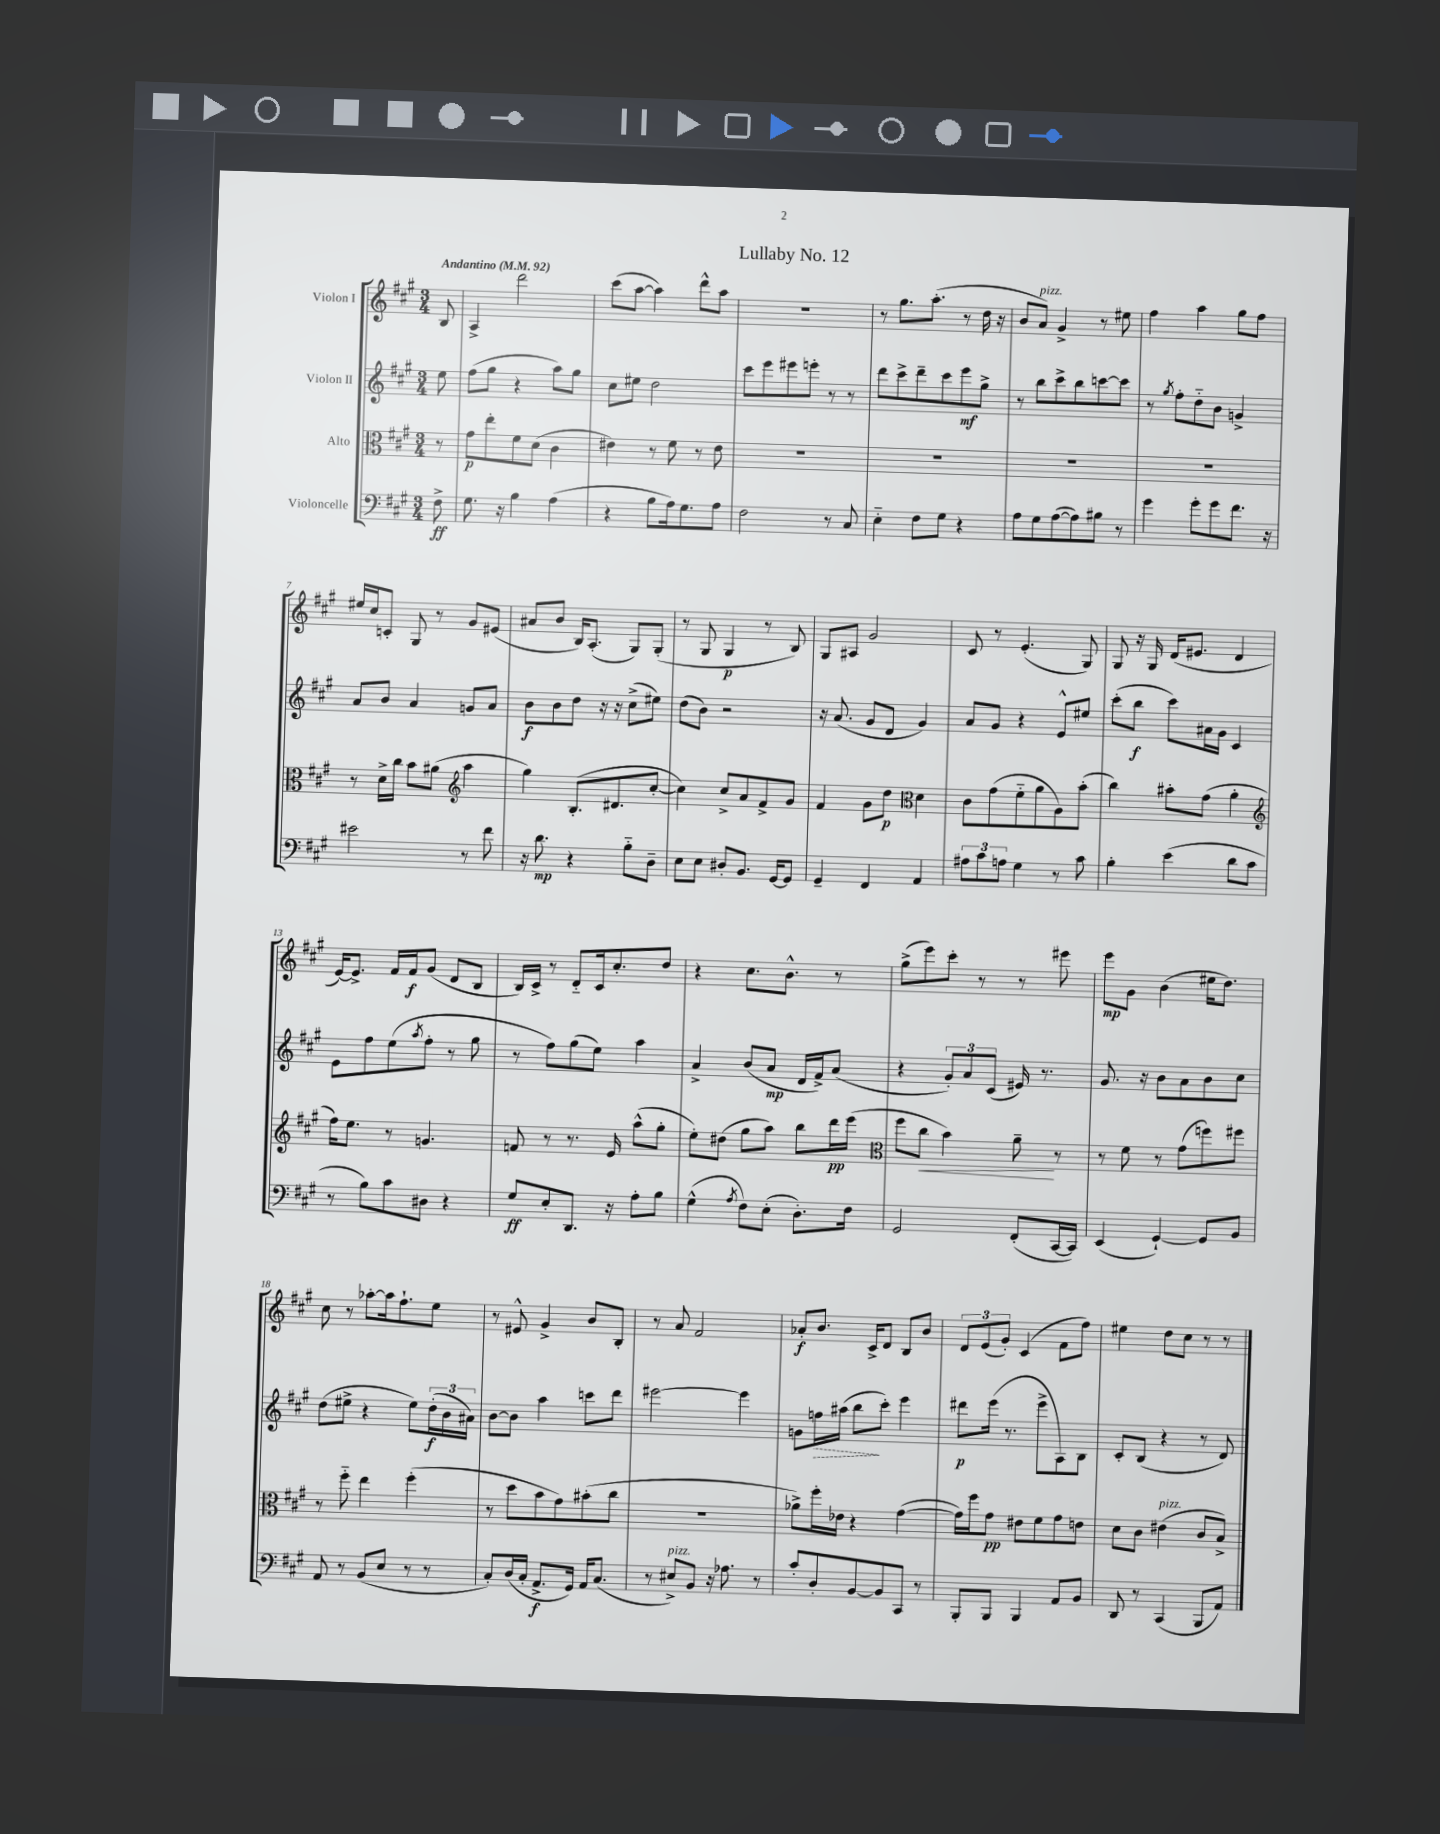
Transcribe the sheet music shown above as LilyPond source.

\header { title = "Lullaby No. 12" }
<<
\new StaffGroup <<
\new Staff = "s0" \with { instrumentName = "Violon I" } {
    \clef treble \key a \major \numericTimeSignature \time 3/4 \partial 8 \tempo "Andantino" 4 = 92
    b8 |
    a4-> d'''2 |
    cis'''8( a''8~ a''4) d'''8-^ a''8 |
    R2. |
    r8 gis''8. a''8.-.( r8 d''16 r16 |
    b'8 a'8^\markup { \italic "pizz." }) gis'4-> r8 eis''8 |
    fis''4 a''4 gis''8 fis''8 |
    eis''16 cis''16 c'8-. gis8 r8 gis'8 eis'8( |
    ais'8 b'8 b16) a8.-.( gis8) gis8-.( |
    r8 gis8 gis4\p r8 b8) |
    gis8 ais8 gis'2 |
    cis'8 r8 e'4.-.( gis8) |
    gis8 r16 gis16 d'16( eis'8. d'4 |
    e'16~) e'8.-> fis'16 fis'16\f gis'8( d'8 b8 |
    b16) cis'16-> r8 d'8-_ cis'16 cis''8.-. d''8 |
    r4 cis''8. b'8.-^ r8 |
    gis''8->( e'''8) cis'''8-. r8 r8 eis'''8 |
    e'''8\mp gis'8 b'4( eis''16 d''8.) |
    cis''8 r8 aes''8~-. aes''16 fis''8.-! e''8 |
    r8 eis'8-^ gis'4-> b'8 b8-. |
    r8 a'8 fis'2 |
    aes'8-.\f b'8. cis'16-> d'8 b8 b'8 |
    \tuplet 3/2 { d'8 e'8( gis'8-.) } cis'4( fis'8 fis''8) |
    eis''4 d''8 cis''8 r8 r8 \bar "|." |
}
\new Staff = "s1" \with { instrumentName = "Violon II" } {
    \clef treble \key a \major \numericTimeSignature \time 3/4 \partial 8
    e''8 |
    fis''8( gis''8 r4 a''8) gis''8 |
    cis''8 eis''8 d''2 |
    cis'''8 e'''8 eis'''8 e'''8-. r8 r8 |
    d'''8 cis'''8-> d'''8-- cis'''8 e'''8\mf gis''8-> |
    r8 b''8 cis'''8-> b''8 c'''8~ c'''8 |
    r8 \acciaccatura { gis''8 } fis''8-. d''8-_ b'8 g'4-> |
    a'8 b'8 a'4 g'8 a'8 |
    b'8\f b'8 d''8 r16 r16 cis''8->( eis''8) |
    d''8( b'8) r2 |
    r16 a'8.( gis'8 d'8 gis'4) |
    a'8 gis'8 r4 e'8-^ eis''8 |
    cis'''8-.( b''8\f cis'''8) ais'16 gis'16 cis'4 |
    e'8 fis''8 e''8( \acciaccatura { a''8 } fis''8-. r8 gis''8 |
    r8 fis''8) gis''8( e''8) a''4 |
    a'4-> b'8( a'8\mp d'16 fis'16->) a'8( |
    r4 \tuplet 3/2 { gis'8-.) a'8 cis'8( } eis'16) r8. |
    gis'8. r16 b'8 a'8 b'8 cis''8 |
    d''8( eis''8-> r4 eis''8) \tuplet 3/2 { d''16-.\f( b'16 ais'16) } |
    b'8~ b'8 a''4 c'''8 d'''8 |
    eis'''2~ eis'''4 |
    g'8 \once \override Hairpin.style = #'dashed-line f''16\> ais''16( b''8\! cis'''8-.) e'''4 |
    dis'''8\p e'''16( r8. e'''8-> a8) b8 |
    cis'8-. b8( r4 r8 d'8) \bar "|." |
}
\new Staff = "s2" \with { instrumentName = "Alto" } {
    \clef alto \key a \major \numericTimeSignature \time 3/4 \partial 8
    r8 |
    gis'8\p e''8-. fis'8 d'8( cis'4 |
    eis'4) r8 fis'8 r8 eis'8 |
    R2. |
    R2. |
    R2. |
    R2. |
    r8 d'16-> cis''16 b'8 ais'8( \clef treble a''4 |
    gis''4) b8.-.( dis'8. cis''8~-. |
    cis''4) cis''8-> a'8 fis'8-> gis'8 |
    fis'4 gis'8 d''8\p \clef alto d'4 |
    cis'8 gis'8( fis'8-_ a'8 a8) b'8-.( |
    cis''4) bis'8-. gis'8( a'4-. |
    \clef treble fis''16) e''8. r8 g'4. |
    f'8 r8 r8. e'16 a''8-^( gis''8-. |
    e''8-.) dis''8( gis''8 a''8) b''8 d'''16\pp e'''16( |
    \clef alto fis''8 cis''8\< b'4) a'8--\! r8 |
    r8 fis'8 r8 gis'8( f''8) fis''8 |
    r8 fis''8-_ e''4 fis''4-.( |
    r8 d''8 b'8 gis'8) bis'8-.( cis''8 |
    R2. |
    aes'8->) fis''16-. ees'16 r4 gis'4~( |
    gis'16) fis''16 gis'8\pp eis'8 fis'8 gis'8 e'8 |
    d'8 cis'8 eis'4^\markup { \italic "pizz." }( cis'8 b8->) \bar "|." |
}
\new Staff = "s3" \with { instrumentName = "Violoncelle" } {
    \clef bass \key a \major \numericTimeSignature \time 3/4 \partial 8
    fis8->\ff |
    gis8. r16 b4 a4( |
    r4 b8 a16) gis8. a8 |
    fis2 r8 cis8 |
    e4-_ fis8 gis8 r4 |
    a8 gis8 a8~( a8) bis8 r8 |
    gis'4 gis'8-. gis'8 fis'8. r16 |
    eis'2 r8 fis'8 |
    r16 d'8.\mp r4 b8-_ d8-- |
    e8 e8 dis8-. b,8. gis,16~ gis,8 |
    gis,4-- fis,4 a,4 |
    \tuplet 3/2 { ais8 cis'8 a8 } gis4 r8 cis'8 |
    b4-. e'4( d'8 cis'8 |
    r8 b8) cis'8 dis8 r4 |
    gis8\ff e8-. d,8. r16 a8-. b8 |
    gis4-^( \acciaccatura { a8 } fis8) e8-.( d8.-.) fis16 |
    gis,2 fis,8-.( cis,16~ cis,16) |
    e,4( gis,4~-!) gis,8 b,8 |
    a,8 r8 b,8( e8 r8 r8 |
    cis8-.) d16( cis16-. a,8.->\f gis,16) a,16 cis8.( |
    r8 eis8->^\markup { \italic "pizz." }) b,8 r16 aes8. r8 |
    cis'8-. d8-. b,8~ b,8 cis,8 r8 |
    b,,8-. b,,8 b,,4 a,8 b,8 |
    d,8 r8 cis,4( b,,8 a,8) \bar "|." |
}
>>
>>
